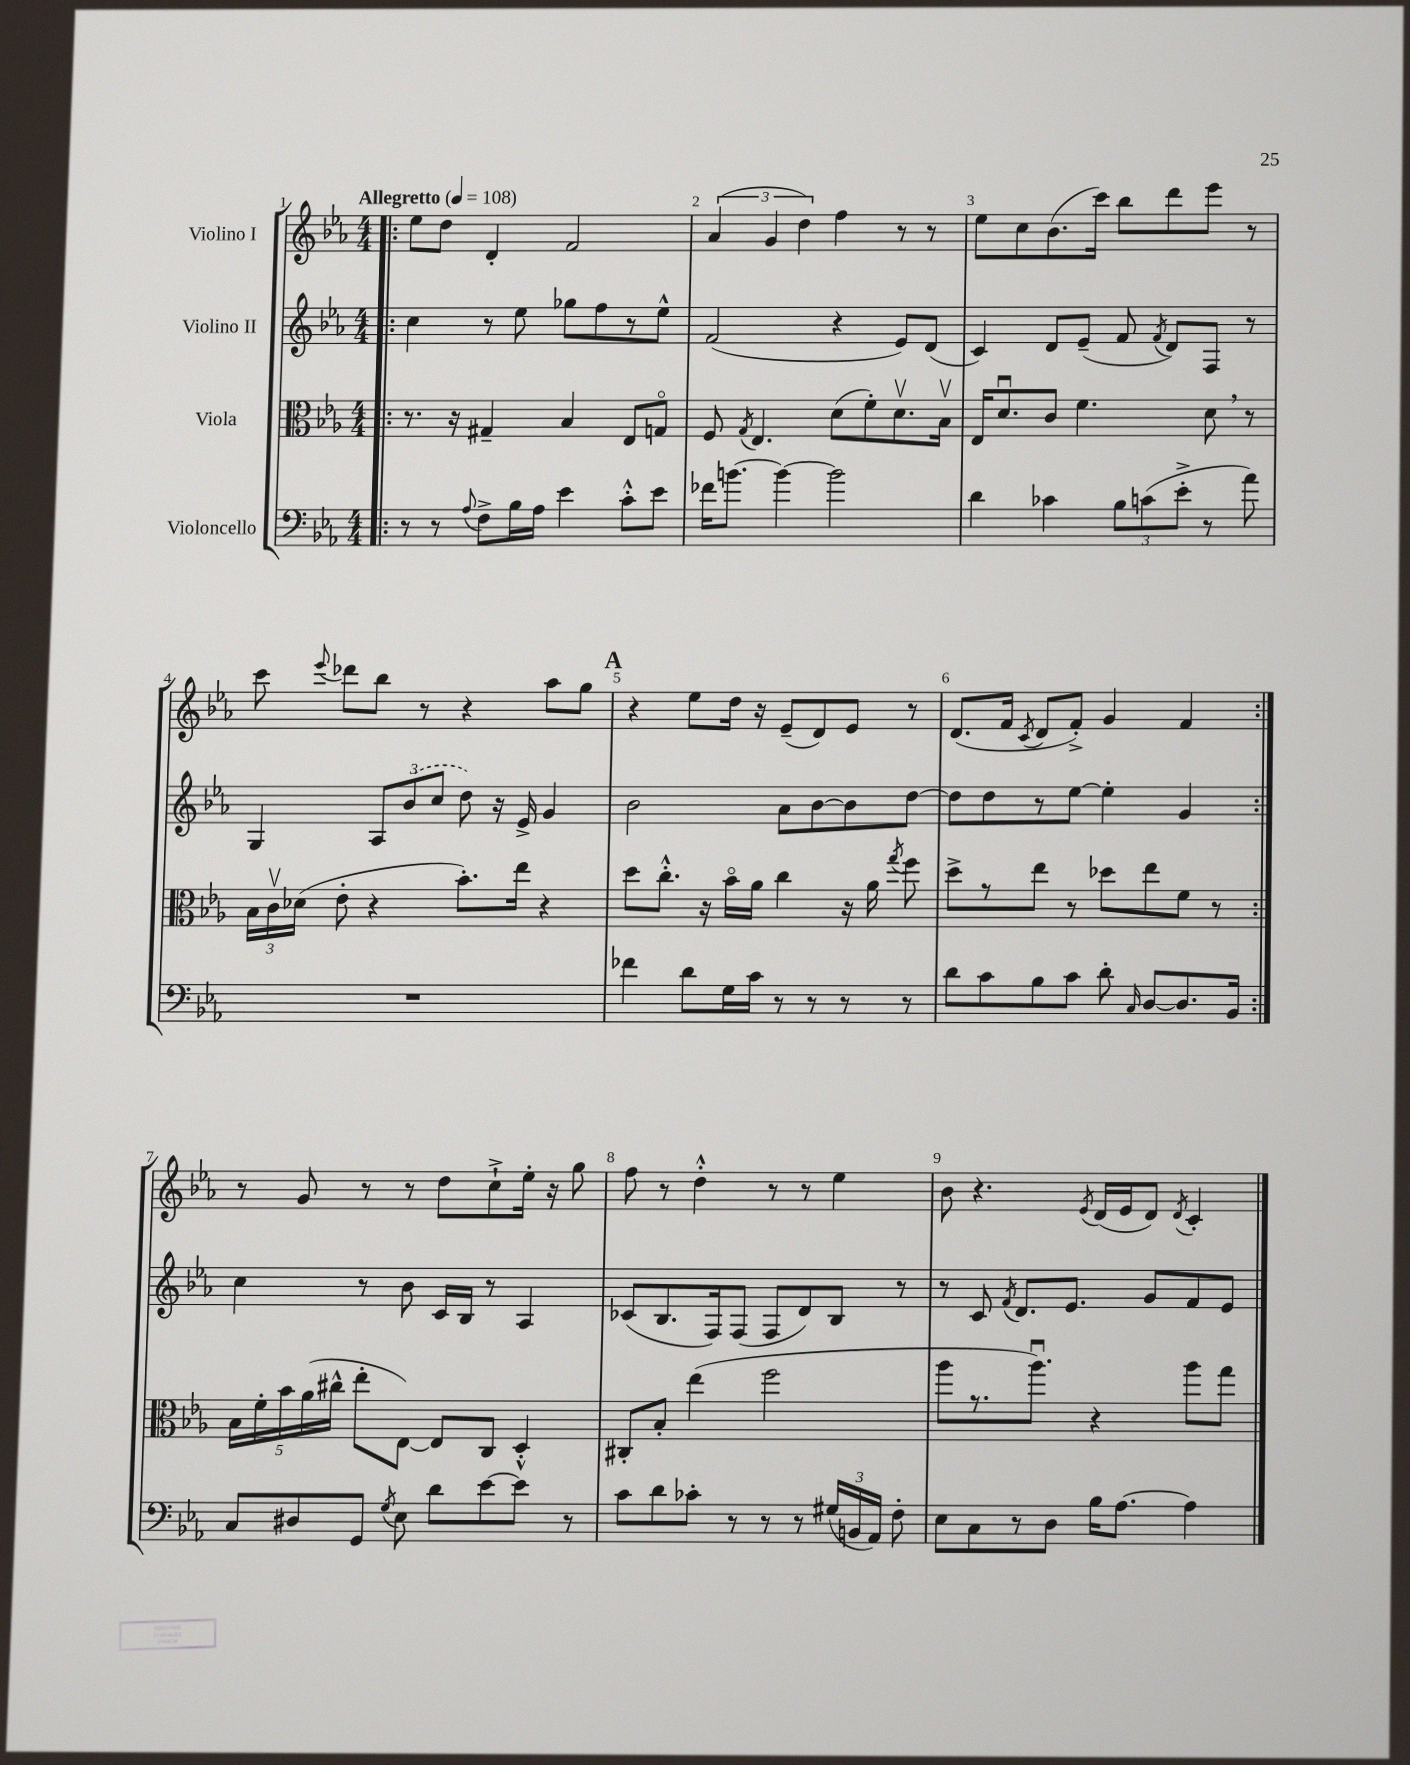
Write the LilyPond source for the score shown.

<<
\new StaffGroup <<
\new Staff = "s0" \with { instrumentName = "Violino I" } {
    \clef treble \key ees \major \numericTimeSignature \time 4/4 \tempo "Allegretto" 4 = 108
    \autoBeamOff \repeat volta 2 { \bar ".|:" ees''8[ d''8] d'4-. f'2 |
    \tuplet 3/2 { aes'4( g'4 d''4) } f''4 r8 r8 |
    ees''8[ c''8 bes'8.( c'''16]) bes''8[ d'''8 ees'''8] r8 |
    c'''8 \appoggiatura { ees'''8 } des'''8[ bes''8] r8 r4 aes''8[ g''8] |
    \mark \markup { \bold "A" } r4 ees''8[ d''16] r16 ees'8[--( d'8) ees'8] r8 |
    d'8.[( f'16] \acciaccatura { c'8 } d'8[ f'8]-.->) g'4 f'4 | }
    r8 g'8 r8 r8 d''8[ c''8-!-> ees''16]-. r16 g''8 |
    f''8 r8 d''4-.-^ r8 r8 ees''4 |
    bes'8 r4. \acciaccatura { ees'8 } d'16[( ees'16 d'8]) \acciaccatura { d'8 } c'4-. \bar "|." |
}
\new Staff = "s1" \with { instrumentName = "Violino II" } {
    \clef treble \key ees \major \numericTimeSignature \time 4/4
    \autoBeamOff \repeat volta 2 { \bar ".|:" c''4 r8 ees''8 ges''8[ f''8 r8 ees''8]-^ |
    f'2( r4 ees'8[) d'8]( |
    c'4) d'8[ ees'8]--( f'8 \acciaccatura { f'8 } d'8[) f8] r8 |
    g4 \tuplet 3/2 { aes8[ \once \slurDashed bes'8( c''8] } d''8) r16 ees'16-> g'4 |
    \mark \markup { \bold "A" } bes'2 aes'8[ bes'8~ bes'8 d''8]~ |
    d''8[ d''8 r8 ees''8]~ ees''4-. g'4 | }
    c''4 r8 bes'8 c'16[ bes16] r8 aes4 |
    ces'8[( bes8. f16) f8]( f8[ d'8) bes8] r8 |
    r8 c'8 \acciaccatura { f'8 } d'8.[ ees'8.] g'8[ f'8 ees'8] \bar "|." |
}
\new Staff = "s2" \with { instrumentName = "Viola" } {
    \clef alto \key ees \major \numericTimeSignature \time 4/4
    \autoBeamOff \repeat volta 2 { \bar ".|:" r8. r16 gis4-- bes4 ees8[ g8]\flageolet |
    f8 \acciaccatura { g8 } ees4. d'8[( f'8-.) d'8.\upbow bes16]\upbow |
    ees16[ d'8.\downbow c'8] f'4. d'8 \breathe r8 |
    \tuplet 3/2 { bes16[ c'16\upbow des'16]( } ees'8-. r4 bes'8.[-.) ees''16] r4 |
    \mark \markup { \bold "A" } d''8[ c''8.]-.-^ r16 bes'16[\flageolet aes'16] c''4 r16 aes'16 \acciaccatura { g''8 } f''8 |
    d''8[-> r8 ees''8] r8 des''8[ ees''8 f'8] r8 | }
    \tuplet 5/4 { bes16[ f'16-. bes'16 aes'16( cis''16]-^ } ees''8[-. ees8]~) ees8[ c8] d4-.-^ |
    cis8[-. bes8]-. ees''4( f''2 |
    aes''8[ r8. aes''8.]\downbow) r4 aes''8[ g''8] \bar "|." |
}
\new Staff = "s3" \with { instrumentName = "Violoncello" } {
    \clef bass \key ees \major \numericTimeSignature \time 4/4
    \autoBeamOff \repeat volta 2 { \bar ".|:" r8 r8 \appoggiatura { aes8 } f8[-> bes16 aes16] ees'4 c'8[-.-^ ees'8] |
    fes'16[ b'8.]~ b'4~ b'2 |
    d'4 ces'4 \tuplet 3/2 { bes8[ c'8( ees'8]-.-> } r8 aes'8) |
    R1 |
    \mark \markup { \bold "A" } fes'4 d'8[ g16 c'16] r8 r8 r8 r8 |
    d'8[ c'8 bes8 c'8] d'8-. \grace { c16 } d8[~ d8. bes,16] | }
    c8[ dis8 g,8] \acciaccatura { g8 } ees8 d'8[ ees'8~ ees'8] r8 |
    c'8[ d'8 ces'8]-. r8 r8 r8 \tuplet 3/2 { gis16[( b,16 aes,16]) } f8-. |
    ees8[ c8 r8 d8] bes16[ aes8.]~ aes4 \bar "|." |
}
>>
>>
\layout { \context { \Score \override BarNumber.break-visibility = ##(#f #t #t) barNumberVisibility = #all-bar-numbers-visible } }
